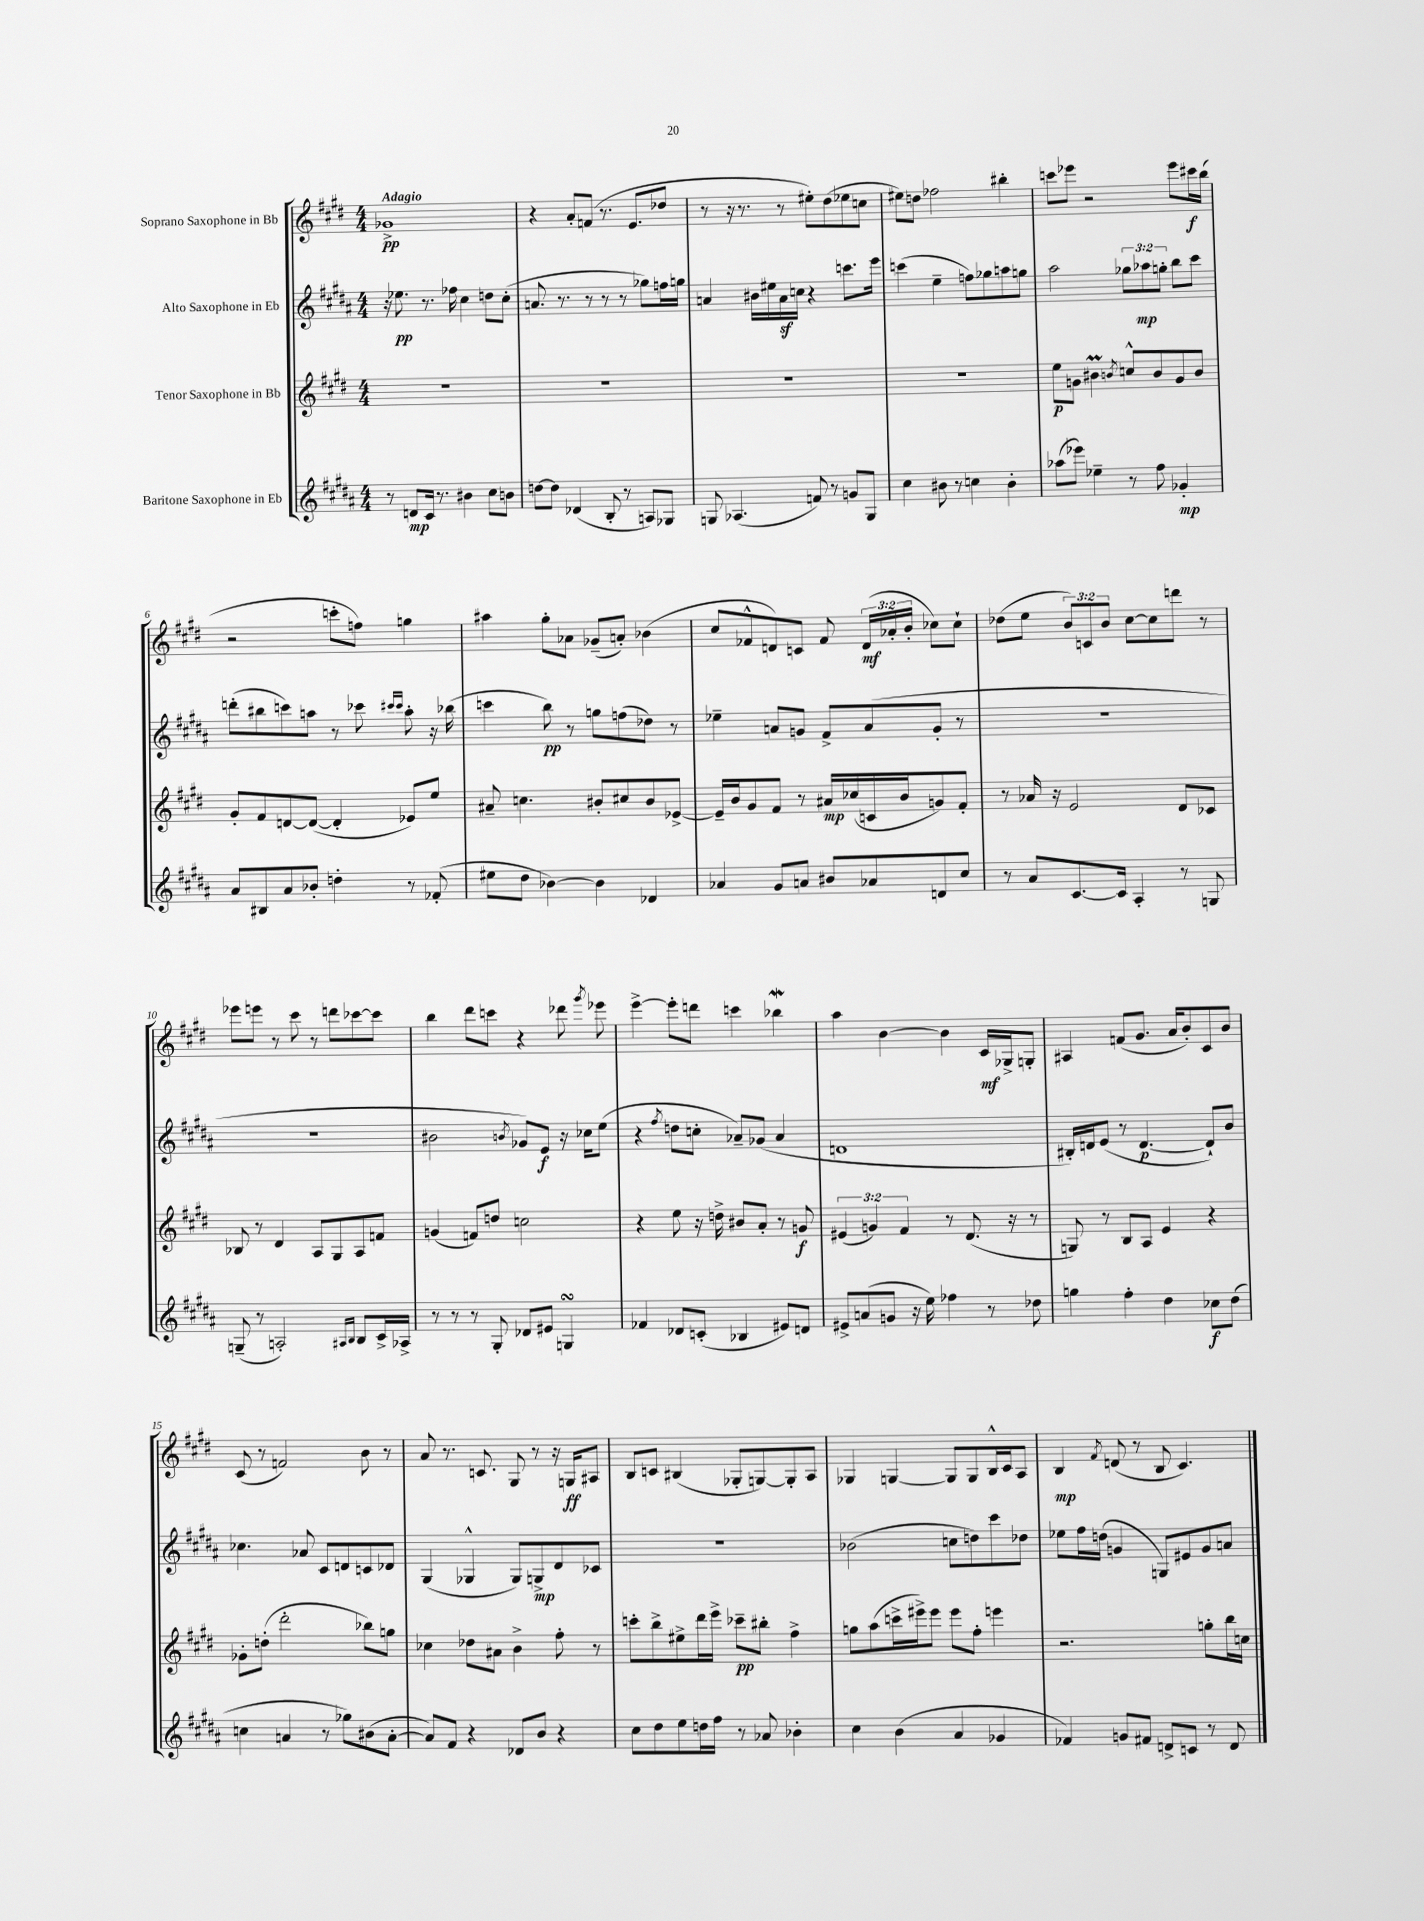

**kern	**kern	**kern	**kern
*staff4	*staff3	*staff2	*staff1
*clefG2	*clefG2	*clefG2	*clefG2
*k[f#c#g#d#a#]	*k[f#c#g#d#]	*k[f#c#g#d#a#]	*k[f#c#g#d#]
*M4/4	*M4/4	*M4/4	*M4/4
8r	1r	16r	1g-^
.	.	8.ee-	.
8d	.	.	.
16c#	.	8.r	.
8.r	.	.	.
.	.	16ff-	.
4b#	.	4cc#	.
8cc#	.	8dd	.
8b	.	(8cc#'	.
=	=	=	=
[8dd	1r	8.a	4r
8dd]	.	.	.
.	.	8.r	.
(4d-	.	.	8a'
.	.	8r	(8f
8B'	.	8r	8.r
8r	.	8r	.
.	.	.	8.e
8A)	.	8gg-)	.
8G-	.	16ff	8dd-
.	.	16gg	.
=	=	=	=
8G	1r	4a	8r
(4.A-	.	.	16r
.	.	.	8.r
.	.	16b#	.
.	.	16ee#	.
.	.	16a	8r
.	.	16cc	.
8f)	.	4r	8ee#')
8r	.	.	(8dd#
8g	.	8.ccc	8ee-
8G	.	.	8cc
.	.	16eee	.
=	=	=	=
4cc#	1r	(4ccc	8ee#)
.	.	.	8dd
8b#	.	4ee~	2ff-
8r	.	.	.
4cc	.	8ff)	.
.	.	8gg-	.
4b#'	.	8aa	4bb#'
.	.	8gg	.
=	=	=	=
(8aa-	8ee	2aa#	8ccc
8eee-)	8g	.	8eee-
4ee-~	4b#	.	2r
.	8qb	.	.
8r	8cc^^	12gg-	.
.	.	12aa-	.
8ff#	8b	.	.
.	.	12gg'	.
4g-'	8g	8bb	8eee-
.	8b	8ccc#	16ccc#
.	.	.	(16bb
=	=	=	=
8a#	8g#'	(8ddd'	2r
8B#	8f#	8bb#	.
8a#	[8d	8ccc)	.
8b-'	(8d_	8aa	.
4dd'	4d']	8r	8ccc'
.	.	8ccc-	8ff)
.	.	16qqccc#	.
.	.	16qqccc#	.
8r	8e-)	8aa'	4gg
(8f-'	8ee	16r	.
.	.	(16bb-	.
=	=	=	=
8ee#	8a#~	4ccc	4aa#
8dd#	4.cc	.	.
[4b-)	.	8bb)	8gg#'
.	.	8r	8a-
4b-]	8b#'	8gg	(8g-~
.	8cc#	(8ff	8a')
4d-	8b#	8dd-)	(4b-
.	[8e-^	8r	.
=	=	=	=
4a-	16e-~]	4ee-~	8cc#
.	16b	.	.
.	8g#	.	8f-^^
8g#	8f#	8a	8d)
8a	8r	8g	8c
8b#	16a#	8f#^	8f-
.	(16cc-	.	.
8a-	16c	(8a	(24d
.	.	.	24a-'
.	16b	.	.
.	.	.	24b'
8d	8g)	8g'	8cc-)
8cc#	8f#'	8r	8cc-`
=	=	=	=
8r	8r	1r	(8dd-
8a#	16a-	.	8ee
.	16r	.	.
[8.c#	2e	.	12b)
.	.	.	12c
.	.	.	12b
16c#]	.	.	.
4A#'	.	.	[8cc#
.	.	.	8cc#]
8r	8d#	.	8ddd
8G	8c-	.	8r
=	=	=	=
(8G~	8B-	1r	8eee-
8r	8r	.	8eee
2A')	4d#	.	8r
.	.	.	8ccc#
.	8A	.	8r
.	8G#	.	8ddd
16qqA#	.	.	.
16qqB	.	.	.
8B	8A	.	[8ccc-
16c#^	8f	.	8ccc-]
16A-^	.	.	.
=	=	=	=
8r	(4g	2b#	4bb
8r	.	.	.
8r	8f)	.	8ddd#
8G#'	8dd	.	8ccc
.	.	8qb	.
8d-	2cc	8g-)	4r
8e#	.	8e	.
4G	.	16r	8ddd-
.	.	16cc-	.
.	.	.	8qggg#
.	.	(8ee	8eee-
=	=	=	=
4f-	4r	4r	[4eee^
.	.	8qff#	.
8d-	8ee	8dd	8eee']
(8c'	16r	8cc'	8ddd
.	16dd^	.	.
4B-	8b#	8a-~)	4ccc
.	8a'	(8g-	.
8e#)	8r	4a-	4bb-
8d	8g	.	.
=	=	=	=
8e#^	(6e#	1d	4aa
(8a	.	.	.
.	6g)	.	.
8g	.	.	[4b
.	6f#	.	.
16r	.	.	.
16ee)	.	.	.
4ff-	8r	.	4b]
.	(8.d#	.	.
8r	.	.	16c#
.	16r	.	16G-^
8dd-	8r	.	8G'
=	=	=	=
4gg	8G)	16B#')	4A#
.	.	16d	.
.	8r	(8e	.
4ff#'	8B	8r	(8f
.	8A	[4.d	8.g#
4dd#	4e	.	.
.	.	.	16a
.	.	.	8b')
8cc-	4r	8d`])	8c#
(8dd#	.	8b	8b
=	=	=	=
4cc	8g-'	4.cc-	(8c#
.	(8dd'	.	8r
4a	2ddd#'	.	2f)
.	.	8a-	.
8r	.	8c#	.
8gg-)	.	8d	.
(8b#	8bb-)	8c	8b
[8a'	8gg	8d-	8r
=	=	=	=
8a])	4cc-	(4G#	8a
8f#	.	.	8.r
4r	8dd-	4G-^^	.
.	.	.	8.c
.	8a#	.	.
8d-	4b^	8G-)	8G#
8b	.	8G^	8r
4r	8ff#'	8d#	16r
.	.	.	16G
.	8r	8c-	8A#
=	=	=	=
8cc#	8ccc'	1r	8B
8dd#	8bb^	.	8c
8ee	8ee#^	.	(4B#
16dd	16ddd#	.	.
16ff#	16eee^	.	.
8r	8ccc-~	.	8G-'
8a-	8bb#'	.	[8G)
4b-'	4ff#^	.	8G']
.	.	.	8A
=	=	=	=
4cc#	8gg	(2b-	4G-
.	(8aa	.	.
(4b	16ccc^	.	[4G
.	16eee#^)	.	.
.	8eee#	.	.
4a#	8eee#	8cc	8G]
.	8ff#'	8dd)	8G
4g-	4eee	8ccc#	16B^^
.	.	.	16c#
.	.	8dd-	8A
=	=	=	=
4f-)	2.r	8ee-	4B
.	.	16ff#	.
.	.	(16dd	.
.	.	.	8qf#
8g	.	4g	(8d
8f#	.	.	8r
8d^	.	8G)	8B
8c	.	8e#	4.c#)
8r	8gg'	8g	.
8d	16bb	8a	.
.	16cc	.	.
==	==	==	==
*-	*-	*-	*-
